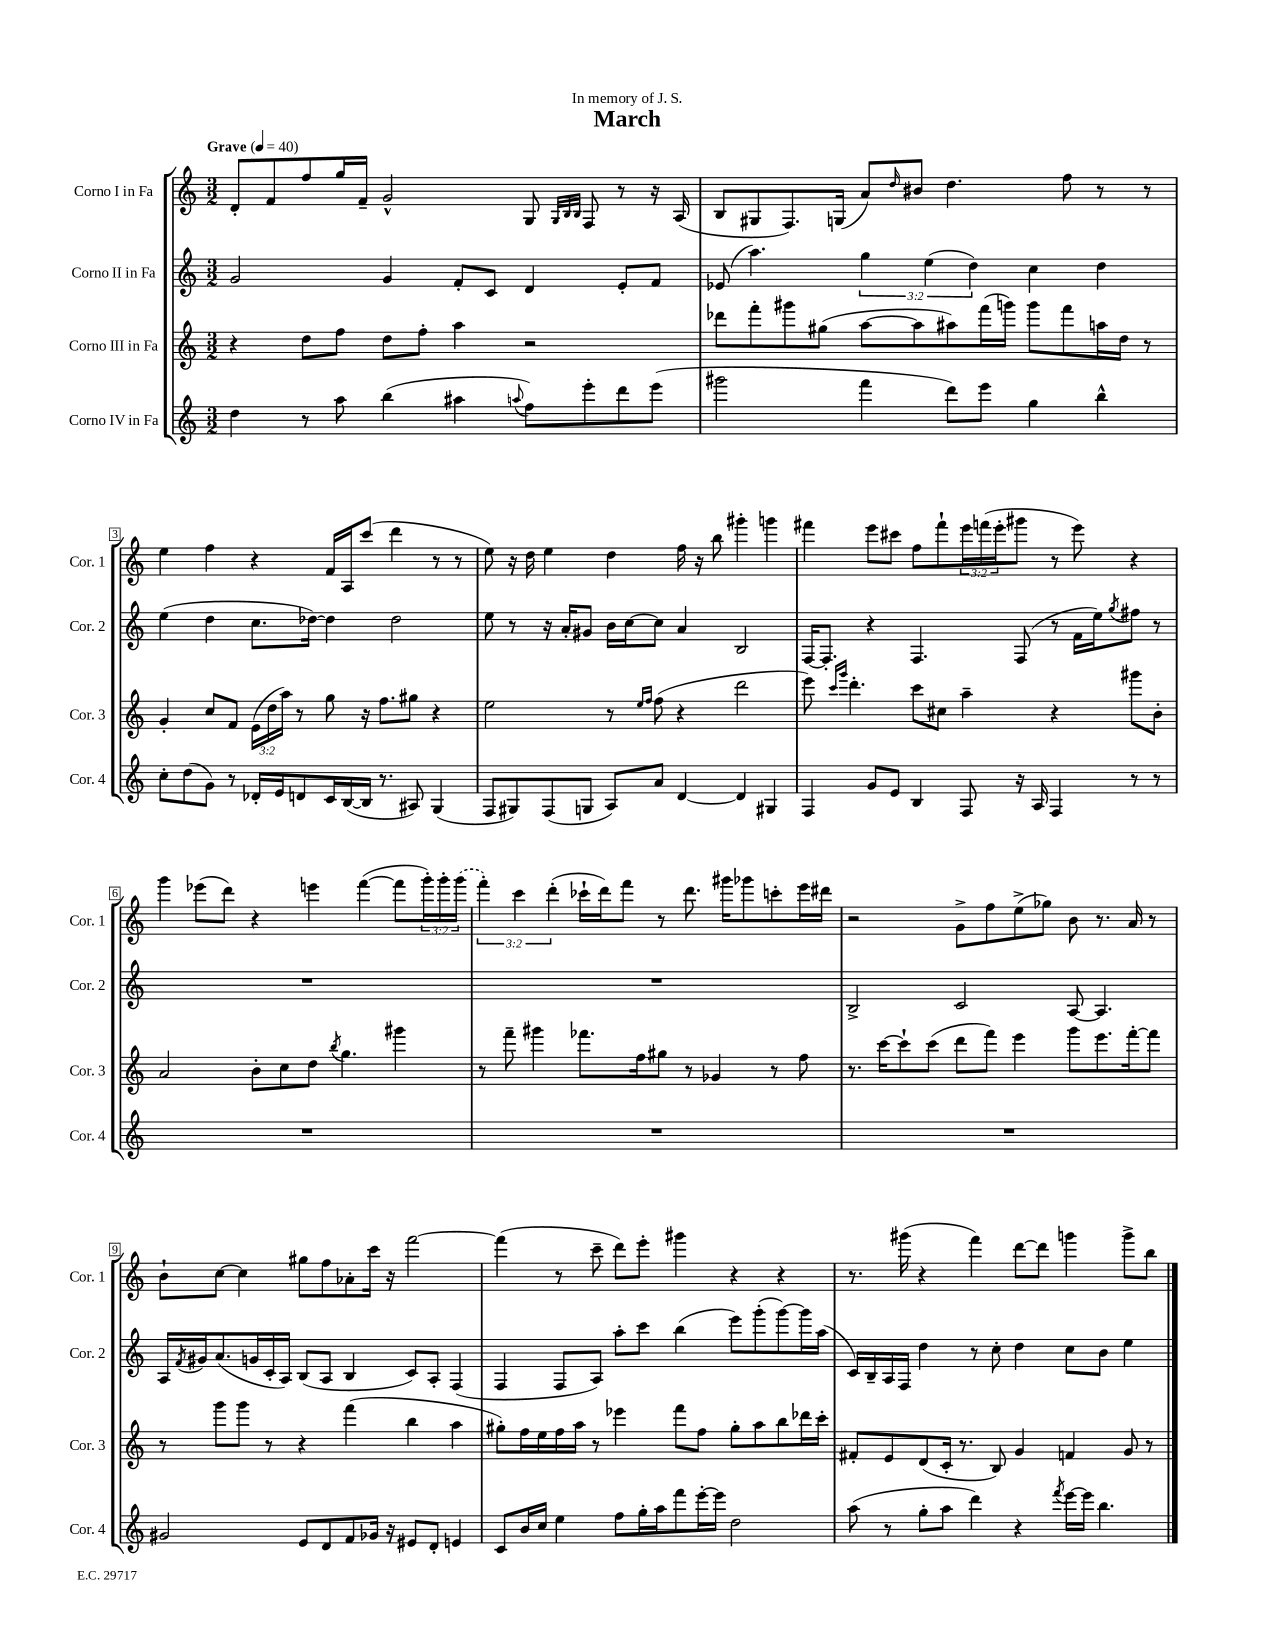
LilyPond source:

\header { title = "March" dedication = "In memory of J. S." }
<<
\new StaffGroup <<
\new Staff = "s0" \with { instrumentName = "Corno I in Fa" shortInstrumentName = "Cor. 1" } {
    \clef treble \key c \major \numericTimeSignature \time 3/2 \override Staff.TupletNumber.text = #tuplet-number::calc-fraction-text \tempo "Grave" 4 = 40
    d'8-. f'8 f''8 g''16 f'16-- g'2-^ g8 \grace { g32 b32 b32 } f8 r8 r16 a16( |
    b8 gis8 f8.) g16( a'8) \grace { d''16 } bis'8 d''4. f''8 r8 r8 |
    e''4 f''4 r4 f'16 a16 c'''8( d'''4 r8 r8 |
    e''8) r16 d''16 e''4 d''4 f''16 r16 b''8 gis'''4-. g'''4 |
    fis'''4 e'''8 cis'''8 f''8 fis'''8-! \tuplet 3/2 { e'''16 f'''16( e'''16-. } gis'''8 r8 e'''8) r4 |
    g'''4 ees'''8( d'''8) r4 e'''4 f'''4~( f'''8 \tuplet 3/2 { g'''16-.) g'''16-. \once \slurDashed g'''16( } |
    \tuplet 3/2 { f'''4-.) c'''4 d'''4-.( } ces'''16-! d'''16) f'''8 r8 d'''8. gis'''16 ges'''8 c'''8-. e'''16 dis'''16 |
    r2 g'8-> f''8 e''8->( ges''8) b'8 r8. a'16 r8 |
    b'8-! c''8~ c''4 gis''8 f''8 aes'8-. c'''16 r16 f'''2~ |
    f'''4( r8 c'''8-- d'''8) e'''8-. gis'''4 r4 r4 |
    r8. gis'''16( r4 f'''4) d'''8~ d'''8 g'''4 g'''8-> b''8 \bar "|." |
}
\new Staff = "s1" \with { instrumentName = "Corno II in Fa" shortInstrumentName = "Cor. 2" } {
    \clef treble \key c \major \numericTimeSignature \time 3/2 \override Staff.TupletNumber.text = #tuplet-number::calc-fraction-text
    g'2 g'4 f'8-. c'8 d'4 e'8-. f'8 |
    ees'8( a''4.) \tuplet 3/2 { g''4 e''4( d''4) } c''4 d''4 |
    e''4( d''4 c''8. des''16~) des''4 des''2 |
    e''8 r8 r16 a'16-. gis'8 b'16 c''16~ c''8 a'4 b2 |
    f16~ f8.-. r4 f4. f8( r8 f'16 e''16) \acciaccatura { g''8 } fis''8 r8 |
    R1. |
    R1. |
    b2-> c'2 a8~ a4. |
    a16 \acciaccatura { f'8 } gis'16 a'8.( g'16 c'16-. a16) b8( a8 b4 c'8) a8-. f4( |
    f4 f8 a8) a''8-. c'''8 b''4( e'''8) g'''8-.( g'''8~) g'''16 a''16( |
    c'16) b16-- a16 f16 d''4 r8 c''8-. d''4 c''8 b'8 e''4 \bar "|." |
}
\new Staff = "s2" \with { instrumentName = "Corno III in Fa" shortInstrumentName = "Cor. 3" } {
    \clef treble \key c \major \numericTimeSignature \time 3/2 \override Staff.TupletNumber.text = #tuplet-number::calc-fraction-text
    r4 d''8 f''8 d''8 f''8-. a''4 r2 |
    des'''8 f'''8-. gis'''8 gis''8( a''8~ a''8 ais''8) f'''16( g'''16) g'''8 f'''8 a''16 d''16 r8 |
    g'4-. c''8 f'8 \tuplet 3/2 { e'16( d''16 a''16) } r8 g''8 r16 f''8. gis''8 r4 |
    e''2 r8 \grace { e''16 f''16 } f''8( r4 d'''2 |
    e'''8) \grace { c'''16 g'''16 } d'''4.-. c'''8 cis''8 a''4-- r4 gis'''8 b'8-. |
    a'2 b'8-. c''8 d''8 \acciaccatura { b''8 } g''4. gis'''4 |
    r8 f'''8-- gis'''4 fes'''8. f''16 gis''8 r8 ges'4 r8 f''8 |
    r8. c'''16~ c'''8-! c'''8( d'''8 f'''8) e'''4 g'''8 e'''8. f'''16~-. f'''8 |
    r8 g'''8 g'''8 r8 r4 f'''4( b''4 a''4 |
    gis''8-.) f''16 e''16 f''16 a''16 r8 ees'''4 f'''8 f''8 gis''8-. a''8 b''8 des'''16 c'''16-. |
    fis'8-. e'8 d'8( c'16-. r8. b8) g'4 f'4 g'8 r8 \bar "|." |
}
\new Staff = "s3" \with { instrumentName = "Corno IV in Fa" shortInstrumentName = "Cor. 4" } {
    \clef treble \key c \major \numericTimeSignature \time 3/2
    d''4 r8 a''8 b''4( ais''4 \appoggiatura { a''8 } f''8) e'''8-. d'''8 e'''8( |
    gis'''2 f'''4 d'''8) e'''8 g''4 b''4-^ |
    c''8-. d''8( g'8) r8 des'16-. e'16 d'8 c'16 b16~( b16 r8. ais8) g4( |
    f8 gis8) f8( g8 a8) a'8 d'4~ d'4 gis4 |
    f4 g'8 e'8 b4 f8 r16 a16 f4 r8 r8 |
    R1. |
    R1. |
    R1. |
    gis'2 e'8 d'8 f'8 ges'16 r16 eis'8 d'8-. e'4 |
    c'8 b'16 c''16 e''4 f''8 g''16-. a''16 f'''8 e'''16~-. e'''16 d''2 |
    a''8( r8 g''8-. a''8 d'''4) r4 \acciaccatura { f'''8 } e'''16~ e'''16 b''4. \bar "|." |
}
>>
>>
\layout { \context { \Score \override BarNumber.stencil = #(make-stencil-boxer 0.1 0.3 ly:text-interface::print) } }
